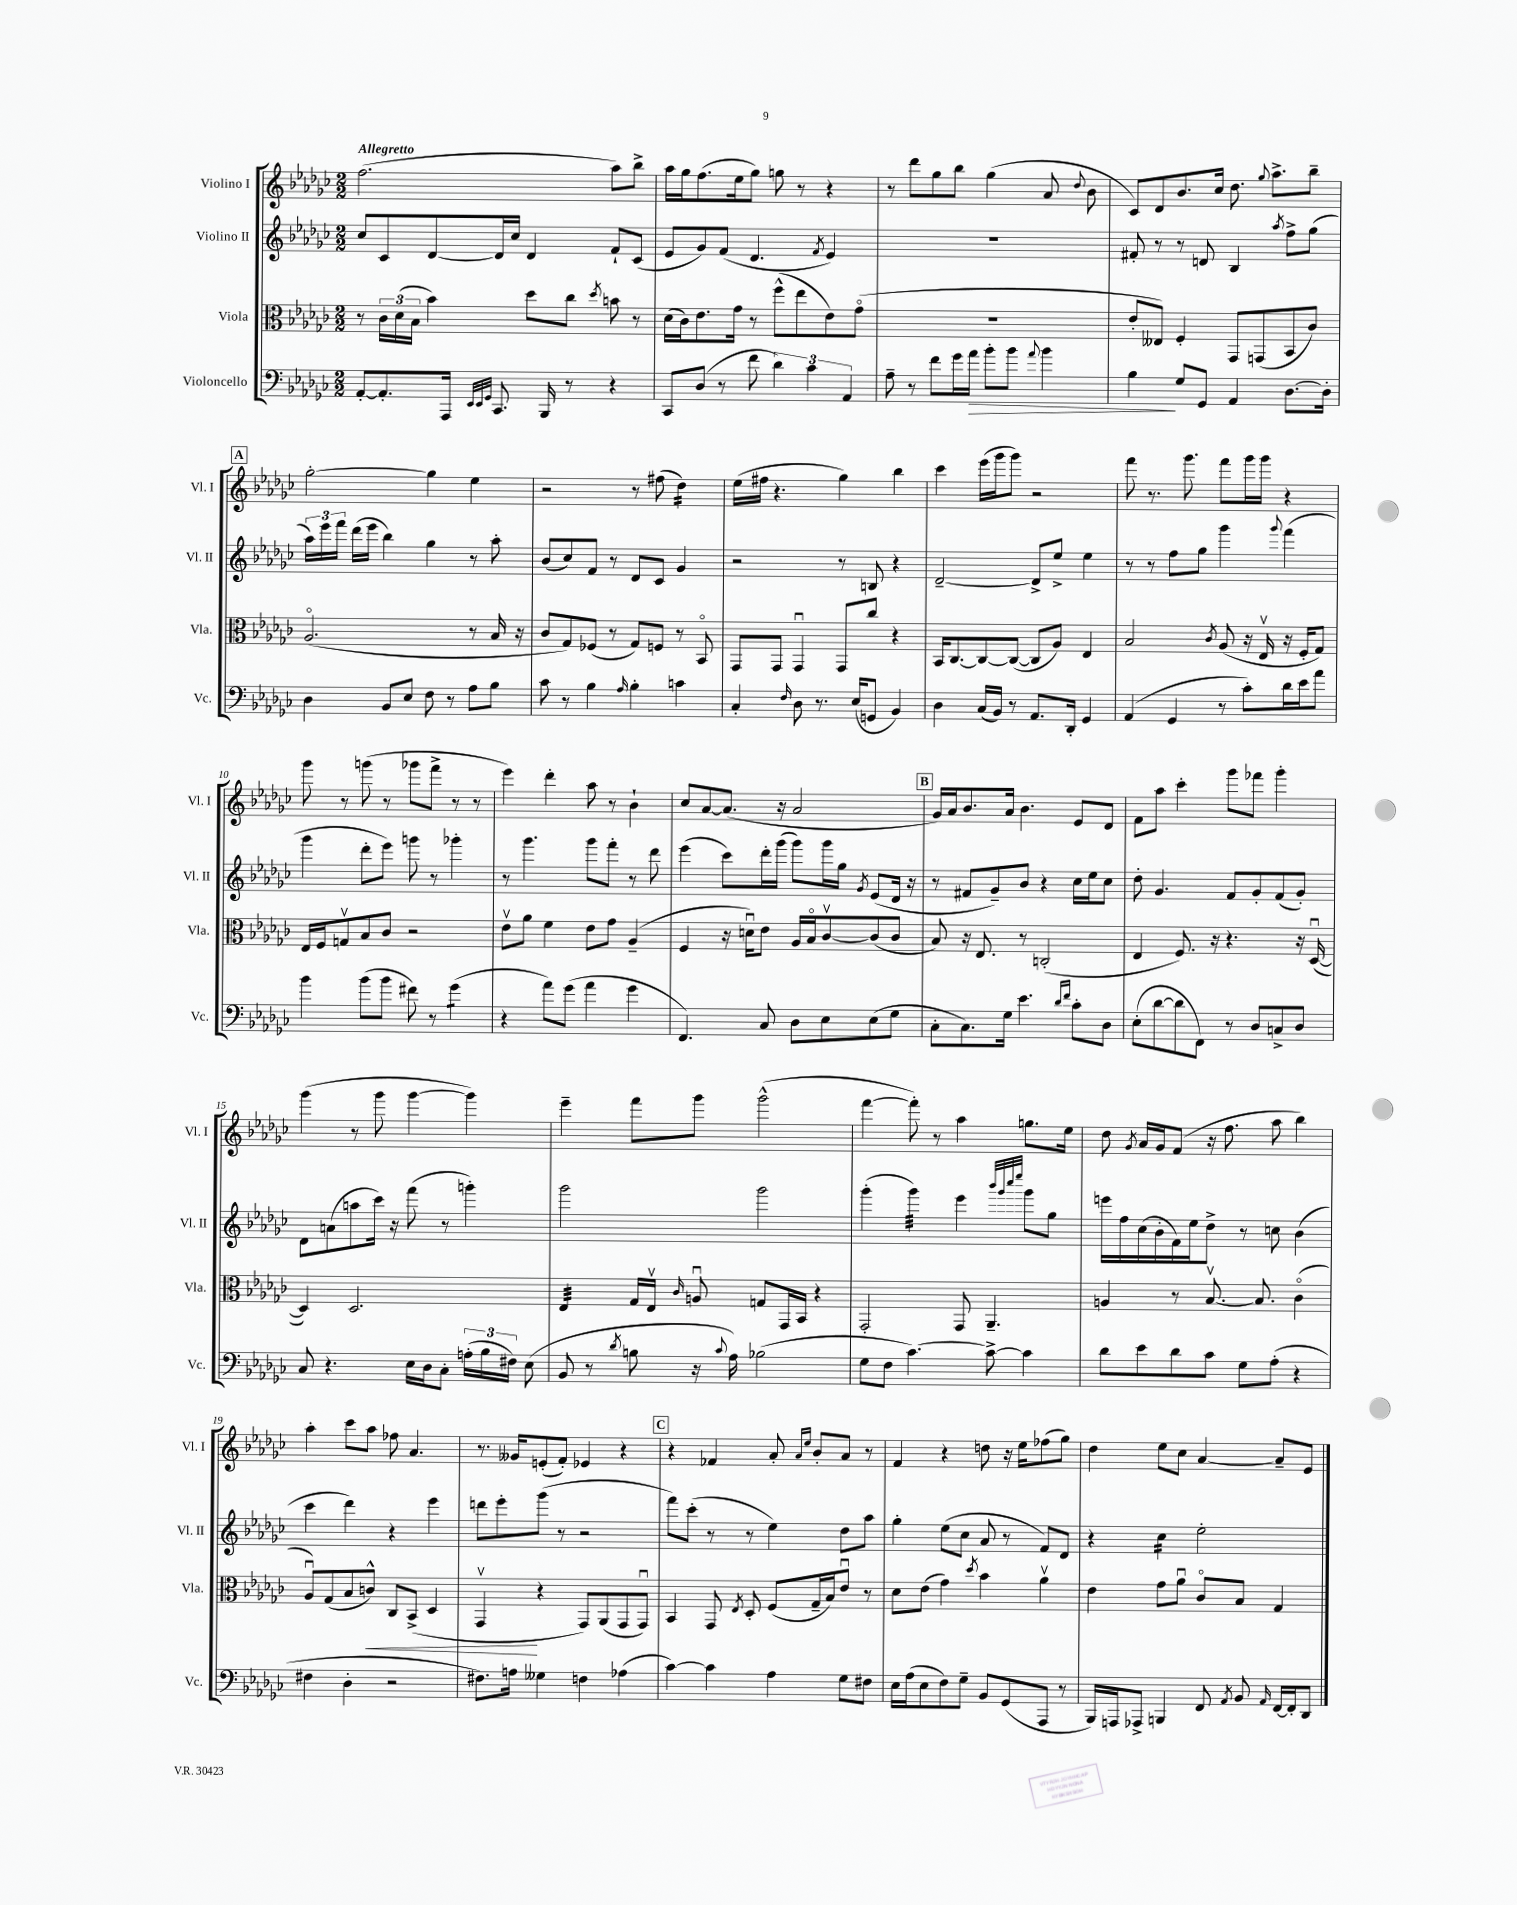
<<
\new StaffGroup <<
\new Staff = "s0" \with { instrumentName = "Violino I" shortInstrumentName = "Vl. I" } {
    \clef treble \key ges \major \numericTimeSignature \time 2/2 \tempo "Allegretto"
    \autoBeamOff f''2.( aes''8[) bes''8]-> |
    aes''16[ ges''16 f''8.( ees''16 ges''8]) g''8 r8 r4 |
    r8 des'''8[ ges''8 bes''8] ges''4( aes'8 \appoggiatura { des''8 } bes'8 |
    ces'8[) des'8 bes'8. ces''16] des''8. \appoggiatura { ges''8 } aes''8.[-> bes''8]-- |
    \mark \markup { \box "A" } ges''2~-. ges''4 ees''4 |
    r2 r8 fis''8( des''4:16) |
    ees''16[( fis''16] r4. ges''4) bes''4 |
    ces'''4 ees'''16[( ges'''16 ges'''8]) r2 |
    f'''8 r8. ges'''8. f'''8[ ges'''16 ges'''16] r4 |
    ges'''8 r8 g'''8( r8 ges'''8[ f'''8]-> r8 r8 |
    ees'''4) des'''4-. aes''8 r8 bes'4-! |
    ces''8[ aes'8~ aes'8.]( r16 aes'2 |
    \mark \markup { \box "B" } ges'16[) aes'16 bes'8. aes'16] bes'4. ees'8[ des'8] |
    f'8[ aes''8] ces'''4-. ges'''8[ fes'''8] ges'''4-. |
    ges'''4( r8 ges'''8 ges'''4~ ges'''4) |
    ees'''4-- f'''8[ ges'''8] ges'''2-^( |
    f'''4~ f'''8-.) r8 aes''4 g''8.[ ees''16] |
    des''8 \acciaccatura { ges'8 } aes'16[ ges'16 f'8]( r16 f''8. aes''8 bes''4) |
    aes''4-. ces'''8[ aes''8] fes''8 aes'4. |
    r8. geses'16[ e'8-.( f'8]-.) ees'4 r4 |
    \mark \markup { \box "C" } r4 fes'4 aes'8-. \grace { aes'16[ ees''16] } bes'8[-. aes'8] r8 |
    f'4 r4 d''8 r16 ees''16[ fes''8( ges''8]) |
    des''4 ees''8[ ces''8] aes'4~ aes'8[-- ees'8] \bar "|." |
}
\new Staff = "s1" \with { instrumentName = "Violino II" shortInstrumentName = "Vl. II" } {
    \clef treble \key ges \major \numericTimeSignature \time 2/2
    \autoBeamOff ces''8[ ces'8 des'8~ des'16 ces''16] des'4 f'8[-! ces'8]( |
    ees'8[ ges'8) f'8]( des'4. \acciaccatura { f'8 } ees'4) |
    R1 |
    fis'8-. r8 r8 d'8 bes4 \acciaccatura { aes''8 } f''8[-> ges''8]( |
    \mark \markup { \box "A" } \tuplet 3/2 { aes''16[) ees'''16 f'''16] } des'''16[( ees'''16] bes''4) ges''4 r8 aes''8-. |
    bes'8[( ces''8) f'8] r8 des'8[ ces'8] ges'4 |
    r2 r8 b8 r4 |
    des'2~-- des'8[-> ees''8]-> ees''4 |
    r8 r8 f''8[ ges''8] ges'''4 \appoggiatura { ges'''8 } f'''4( |
    ges'''4 des'''8[-. ees'''8]) g'''8 r8 ges'''4-. |
    r8 ges'''4. ges'''8[ f'''8]-. r8 des'''8 |
    ees'''4( ces'''8[) des'''16-. ges'''16]( ges'''8[) ges'''16 ges''16] \acciaccatura { ges'8 } ees'8[( des'16] r16 |
    \mark \markup { \box "B" } r8 fis'8[ ges'8--) bes'8] r4 ces''16[ ees''16 ces''8] |
    des''8-. ges'4. f'8[ ges'8-. f'8( ges'8]-.) |
    des'8[ a'8( a''8 ces'''16]) r16 f'''8( r8 g'''4-.) |
    ges'''2 ges'''2 |
    ges'''4-.( ges'''4:32) ees'''4 \grace { bes'''32[ ges'''32 ces''''32 ees''''32] } ges'''8[ ges''8] |
    e'''16[ f''16 ces''16( bes'16-. f'16) ees''16 des''8]-> r8 c''8 bes'4( |
    ces'''4 des'''4) r4 ees'''4 |
    d'''8[ ees'''8-. ges'''8]( r8 r2 |
    \mark \markup { \box "C" } f'''8[) ces'''8]-.( r8 r8 ees''4) des''8[ aes''8] |
    ges''4-. ees''8[( ces''8] aes'8 r8 f'8[) des'8] |
    r4 ces''4:16 ees''2-. \bar "|." |
}
\new Staff = "s2" \with { instrumentName = "Viola" shortInstrumentName = "Vla." } {
    \clef alto \key ges \major \numericTimeSignature \time 2/2
    \autoBeamOff r8 \tuplet 3/2 { ces'16[ des'16( bes16] } bes'4) des''8[ ces''8] \acciaccatura { des''8 } b'8 r8 |
    des'16[( ces'16) ees'8. ges'16] r8 f''8[-^( ees''8 ees'8) ges'8]\flageolet( |
    R1 |
    ees'8[-. eeses8]) f4-. ges,8[ g,8( bes,8 ces'8]) |
    \mark \markup { \box "A" } aes2.\flageolet( r8 bes16 r16 |
    ces'8[ ges8) fes8]( r8 ges8[) f8] r8 bes,8\flageolet |
    ges,8[ ges,8] ges,4\downbow ges,8[ ces''8] r4 |
    bes,16[ ces8.~ ces8~ ces8]~( ces8[ aes8]) ees4 |
    bes2 \acciaccatura { ces'8 } aes8( r16 ees16\upbow r16 f16[-. ges8]) |
    ees16[ f16 g8\upbow bes8 ces'8] r2 |
    ees'8[\upbow aes'8] f'4 ees'8[ ges'8] aes4--( |
    f4 r16 d'16[\downbow) ees'8] aes16[ bes16\flageolet ces'8~\upbow ces'8( ces'8] |
    \mark \markup { \box "B" } bes8) r16 ees8. r8 c2-.( |
    ees4 f8.) r16 r4. r16 des16~\downbow( |
    des4) des2. |
    ees4:32 ges16[ ees16]\upbow \grace { ces'16 } a8\downbow g8[ ges,16 bes,16] r4 |
    ges,2-. ges,8 aes,4.-- |
    a4 r8 bes8.~\upbow bes8. ces'4\flageolet( |
    aes8[\downbow) ges8( bes8 c'8]-^\<) ces8[ bes,8]->( des4 |
    ges,4\upbow\! r4 ges,8[) aes,8( ges,8 ges,8]\downbow) |
    \mark \markup { \box "C" } bes,4 ges,8 \acciaccatura { ees8 } des8-. f8[( ges16-- bes16) ees'8]\downbow r8 |
    des'8[ ees'8]( ges'4) \acciaccatura { des''8 } bes'4 aes'4\upbow |
    ees'4 ges'8[ aes'8]\downbow ces'8[\flageolet bes8] ges4 \bar "|." |
}
\new Staff = "s3" \with { instrumentName = "Violoncello" shortInstrumentName = "Vc." } {
    \clef bass \key ges \major \numericTimeSignature \time 2/2
    \autoBeamOff aes,8[~-. aes,8.-. aes,,16] \grace { ees,32[ ees,32 ges,32] } ces,8. bes,,16 r8 r4 |
    ces,8[ des8]( r8 f'8 \tuplet 3/2 { des'4) ces'4 aes,4 } |
    aes8-- r8 f'8[ ges'16 aes'16]\> bes'8[-. bes'8] \appoggiatura { aes'8 } bes'4 |
    bes4\! ges8[ ges,8] aes,4 des8.[~ des16]-. |
    \mark \markup { \box "A" } des4 bes,8[ ees8] f8 r8 aes8[ bes8] |
    ces'8 r8 bes4 \grace { aes16 } bes4-. c'4 |
    ces4-. \grace { f16 } des8 r8. ees16[( g,8] bes,4) |
    des4 ces16[( bes,16]) r8 aes,8.[ des,16]-. ges,4 |
    aes,4( ges,4 r8 ces'8[-.) des'16 ees'16 aes'8] |
    bes'4 bes'8[( bes'8] fis'8) r8 ges'4:8( |
    r4 aes'8[) ges'8]( aes'4 ges'4 |
    f,4.) ces8 des8[ ees8 ees8( ges8] |
    \mark \markup { \box "B" } ces8[-. ces8.) ges16] ees'4. \grace { des'16[ f'16] } ces'8[-. des8] |
    ees8[-.( des'8~ des'8 f,8]) r8 des8[ c8-> des8] |
    ces8 r4. ees16[ des16 ces8]-. \tuplet 3/2 { a16[-.( bes16 fis16]) } ees8( |
    bes,8 r8 \acciaccatura { des'8 } b8 r16 \appoggiatura { ces'8 } aes16) bes2( |
    ges8[ f8] ces'4.~) ces'8~-> ces'4 |
    des'8[ ees'8 des'8 ces'8] ges8[ aes8]-.( r4 |
    fis4 des4-. r2 |
    fis8.[) a16] geses4 f4 aes4( |
    \mark \markup { \box "C" } ces'4~) ces'4 aes4 ges8[ fis8] |
    ees16[ aes16( ees8 f8) ges8]-- bes,8[ ges,8( aes,,8] r8 |
    bes,,16[) a,,16 aes,,8]-> b,,4 f,8 \acciaccatura { aes,8 } bes,8 \grace { aes,16 } f,16[~ f,16-. des,8] \bar "|." |
}
>>
>>
